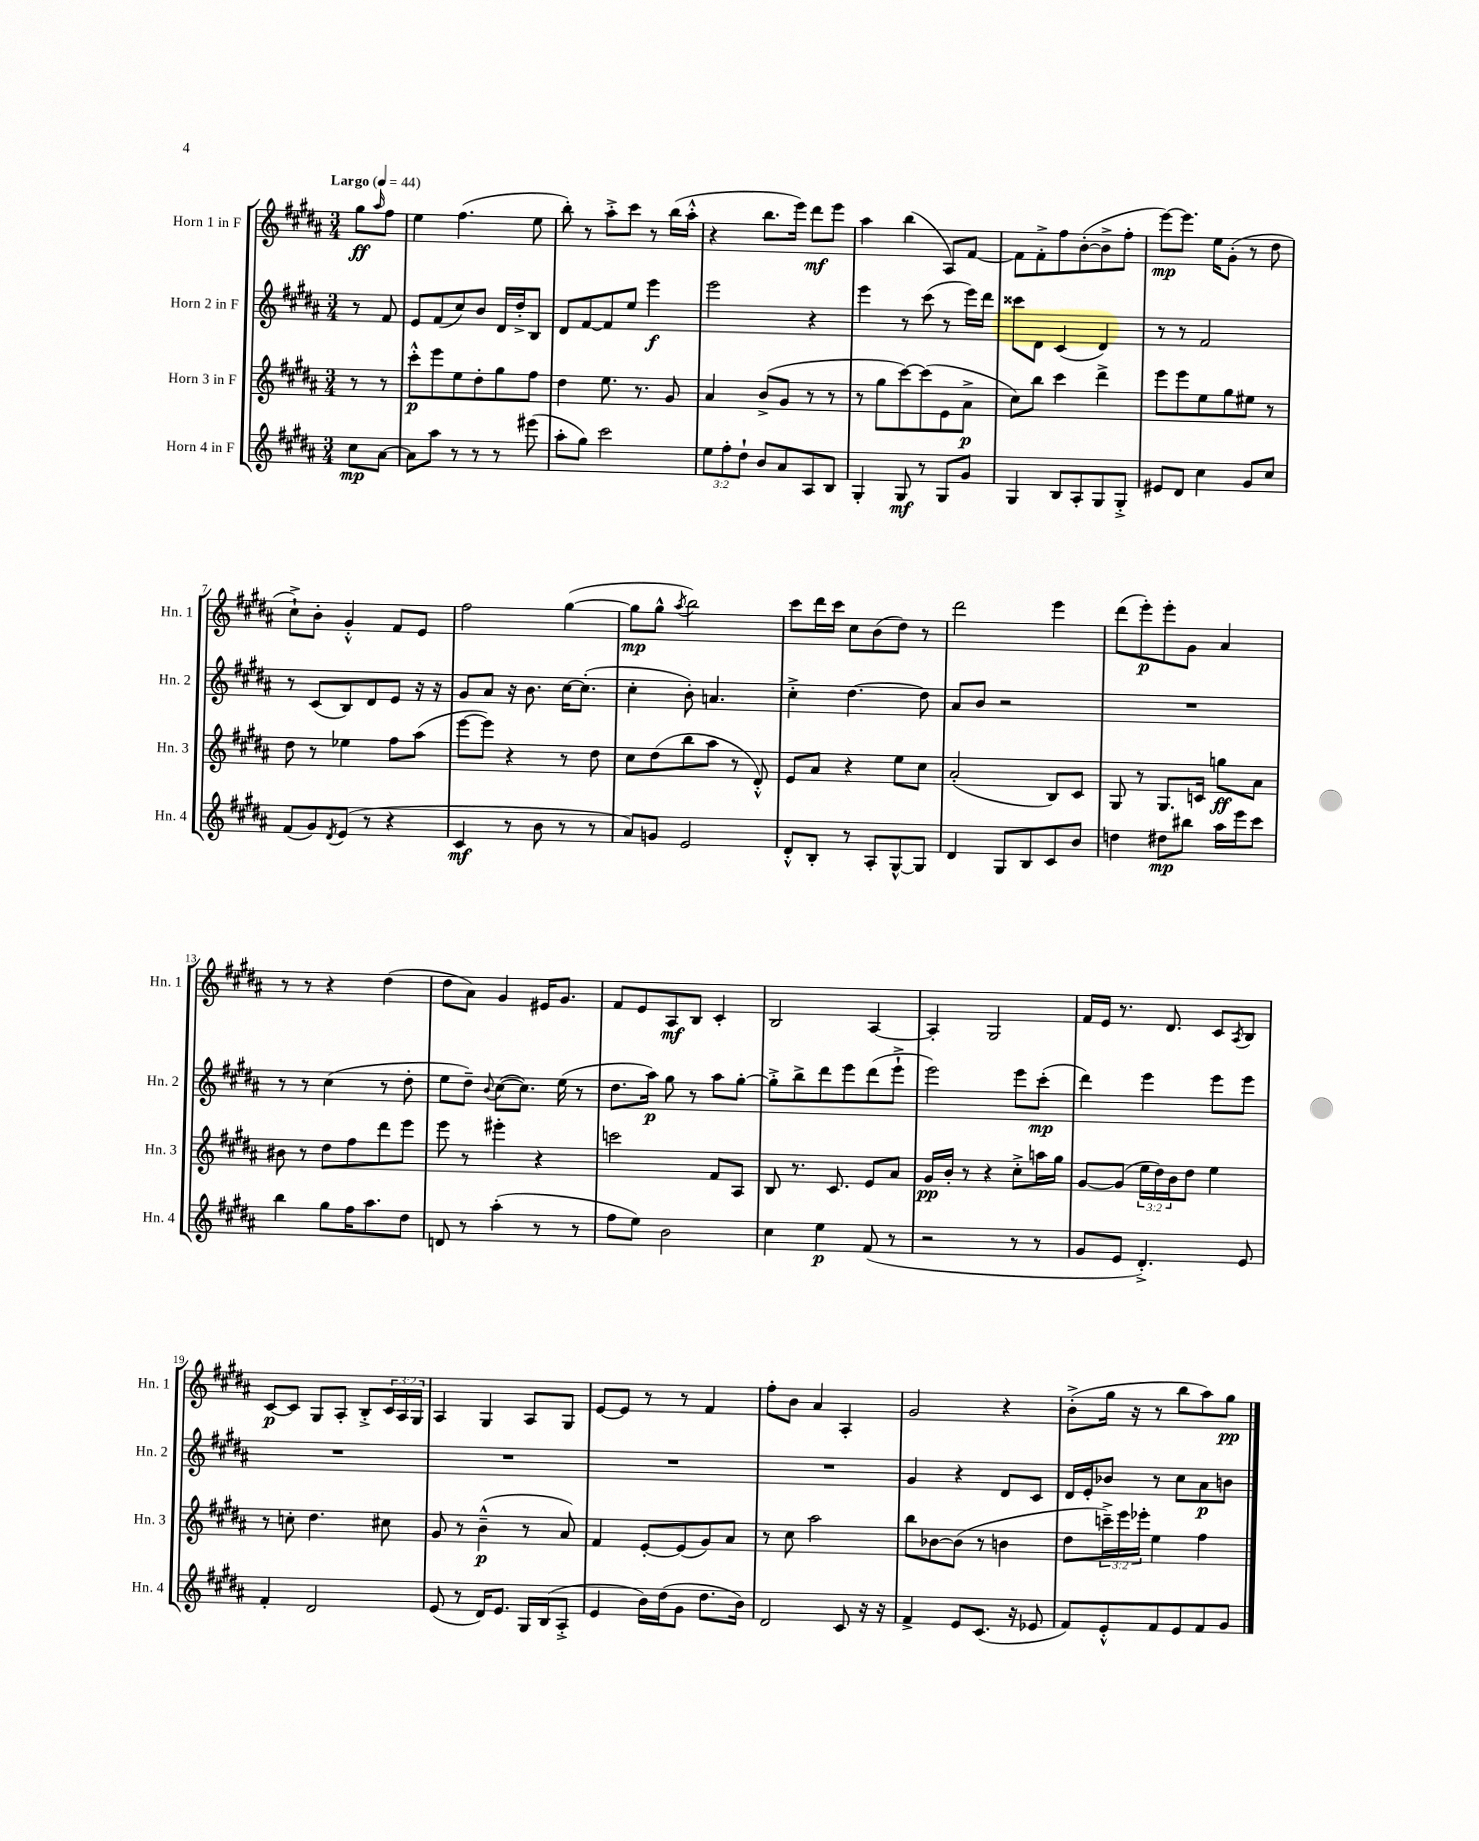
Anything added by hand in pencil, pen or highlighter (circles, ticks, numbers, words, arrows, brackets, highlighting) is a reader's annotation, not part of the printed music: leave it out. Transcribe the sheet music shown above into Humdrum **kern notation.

**kern	**kern	**kern	**kern
*staff4	*staff3	*staff2	*staff1
*clefG2	*clefG2	*clefG2	*clefG2
*k[f#c#g#d#a#]	*k[f#c#g#d#a#]	*k[f#c#g#d#a#]	*k[f#c#g#d#a#]
*M3/4	*M3/4	*M3/4	*M3/4
*MM44	*MM44	*MM44	*MM44
8cc#\L	8r	8r	8gg#\L
.	.	.	16qqaa#/
[8a#\J	8r	8f#/	8ff#\J
=	=	=	=
8a#\]L	8ccc#'^^\L	8e/L	4ee\
8aa#\J	8eee\	(8f#/	.
8r	8ee\	8cc#/)	(4.ff#\
8r	8dd#'\	8b/J	.
8r	8gg#\	16d#/LL	.
.	.	16dd#'^/J	.
(8eee#\	8ff#\J	8B/J	8ee\
=	=	=	=
8aa#'\L	4dd#\	8d#/L	8bb'\)
8gg#\J)	.	[8f#/	8r
2ccc#\	8.ee\	8f#/]	8aa#'^\L
.	.	8ee/J	8ccc#\J
.	8.r	.	.
.	.	4eee\	8r
.	8g#/	.	(16bb\LL
.	.	.	16aa#'^^\JJ
=	=	=	=
12ee\L	4a#/	2eee\	4r
12ff#'\	.	.	.
12dd#`\J	.	.	.
8b/L	(8b^/L	.	8.bb\L
8a#/	8g#/J	.	.
.	.	.	16eee\Jk)
8A#/	8r	4r	8ddd#\L
8B/J	8r	.	8eee\J
=	=	=	=
4G#'/	8r	4eee\	4aa#\
.	8gg#\L	.	.
8G#/	[8ccc#\)	8r	(4bb\
8r	(8ccc#\]	(8ccc#\	.
8G#/L	8e\	8r	8A#/L)
8g#/J	8a#^\J	16eee\LL)	[8f#/J
.	.	16ddd#\JJ	.
=	=	=	=
4G#/	8cc#\L)	8ccc##\L	8f#\]L
.	8bb\J	8d#\J	8f#'^\
8B/L	4ccc#\	(4c#/	8ff#\
8A#'/	.	.	([8b'\
8G#/	4ddd#^\	4d#/)	8b^\]
8G#'^/J	.	.	8ff#'\J
=	=	=	=
8e#/L	8eee\L	8r	[8eee\L)
8d#/J	8eee\	8r	8.eee\]J
4cc#\	8ee\	2f#/	.
.	.	.	16ee\LK
.	8gg#\	.	(8g#'\J
8g#/L	8ee#\J	.	8r
8cc#/J	8r	.	8dd#\
=	=	=	=
(8f#/L	8dd#\	8r	8cc#`^\L)
8g#/)	8r	(8c#/L	8b'\J
8qd#/	.	.	.
(8e/J	4ee-\	8B/)	4g#'^^/
8r	.	8d#/	.
4r	8ff#\L	8e/J	8f#/L
.	(8aa#\J	16r	8e/J
.	.	16r	.
=	=	=	=
4c#/	[8eee\L	8g#/L	2ff#\
.	8eee\]J)	8a#/J	.
8r	4r	16r	.
.	.	8.b\	.
8b\	.	.	.
8r	8r	[16cc#\LK	([4gg#\
.	.	(8.cc#'\]J	.
8r	8dd#\	.	.
=	=	=	=
8a#/L)	8cc#\L	4cc#'\	8gg#\]L
8g/J	(8dd#\	.	8gg#^^\J
.	.	.	8qaa#/
2e/	8bb\	8b'\)	2bb\)
.	8aa#\J	4.a/	.
.	8r	.	.
.	8d#'^^/)	.	.
=	=	=	=
8d#'^^/L	8e/L	4cc#'^\	8ccc#\L
8B'/J	8a#/J	.	16ddd#\L
.	.	.	16ccc#\JJ
8r	4r	[4.dd#\	8cc#\L
8A#'/L	.	.	(8b\
[8G#^^/	8ee\L	.	8dd#\J)
8G#/]J	8cc#\J	8dd#\]	8r
=	=	=	=
4d#/	(2a#'/	8a#/L	2ddd#\
.	.	8b/J	.
8G#/L	.	2r	.
8B/	.	.	.
8c#/	8B/L)	.	4eee\
8b/J	8c#/J	.	.
=	=	=	=
4dd\	8G#/	2.r	(8ddd#\L
.	8r	.	8eee'\)
8dd#\L	8.G#/L	.	8eee'\
8bb#\J	.	.	8g#\J
.	16c/Jk	.	.
16aa#\LL	8gg\L	.	4a#/
16eee\J	.	.	.
8ccc#\J	8a#\J	.	.
=	=	=	=
4bb\	8b#\	8r	8r
.	8r	8r	8r
8gg#\L	8dd#\L	(4cc#\	4r
16ff#\K	8ff#\	.	.
8.aa#\	.	.	.
.	8ddd#\	8r	(4dd#\
8dd#\J	8eee\J	8dd#'\	.
=	=	=	=
8d/	8eee\	8ee\L	8dd#\L
8r	8r	8dd#~\J)	8a#\J)
.	.	8qqb/	.
(4aa#'\	4eee#'\	([8cc#\L	4g#/
.	.	8.cc#\]J)	.
8r	4r	.	16e#/LK
.	.	(16ee\	8.g#/J
8r	.	8r	.
=	=	=	=
8ff#\L	2ccc\	8.dd#\L	8f#/L
8ee\J)	.	.	8e/
.	.	16aa#\Jk)	.
2b\	.	8gg#\	8A#/
.	.	8r	8B/J
.	8f#/L	8aa#\L	4c#'/
.	8A#/J	[8gg#'\J	.
=	=	=	=
4cc#\	8B/	8gg#'^\]L	2B/
.	8.r	8bb^\	.
4ee\	.	8ddd#\	.
.	8.c#/	.	.
.	.	8eee\	.
(8f#/	8e/L	(8ddd#\	[4A#/
8r	8a#/J	8eee`^\J	.
=	=	=	=
2r	16g#/LL	2eee\)	4A#'/]
.	16b'/JJ	.	.
.	8r	.	.
.	4r	.	2G#/
8r	8cc#'^\L	8eee\L	.
8r	16aa\L	(8ccc#'\J	.
.	16gg#\JJ	.	.
=	=	=	=
8g#/L	[8g#/L	4ddd#\)	16f#/LL
.	.	.	16e/JJ
8e/J	(8g#/]J	.	8.r
4.d#'^/)	24ee\LL	4eee\	.
.	24dd#\)	.	.
.	.	.	8.d#/
.	24b\J	.	.
.	8dd#\J	.	.
.	4ee\	8eee\L	8c#/L
.	.	.	8qA#/
8e/	.	8eee\J	8B/J
=	=	=	=
4f#'/	8r	2.r	[8c#/L
.	8cc'\	.	8c#/]J
2d#/	4.dd#\	.	8G#/L
.	.	.	8A#'/J
.	.	.	8B'^/L
.	8cc#\	.	24c#/L
.	.	.	24A#/
.	.	.	24G#/JJ
=	=	=	=
(8e/	8g#/	2.r	4A#/
8r	8r	.	.
16d#/LK)	(4b~^^\	.	4G#/
8.e/J	.	.	.
16G#/LL	8r	.	8A#/L
(16B/J	.	.	.
8A#'^/J	8a#/)	.	8G#/J
=	=	=	=
4e/	4f#/	2.r	[8e/L
.	.	.	8e/]J
16b\LL)	[8e'/L	.	8r
(16dd#\J	.	.	.
8g#\J	(8e/]	.	8r
8.dd#\L	8g#/)	.	4f#/
.	8a#/J	.	.
16b\Jk)	.	.	.
=	=	=	=
2d#/	8r	2.r	8ff#'\L
.	8cc#\	.	8b\J
.	2aa#\	.	4a#/
8c#/	.	.	4A#'/
16r	.	.	.
16r	.	.	.
=	=	=	=
4f#^/	8bb\L	4g#/	2g#/
.	[8b-\	.	.
8e/L	(8b-\]J	4r	.
(8.c#/J	8r	.	.
.	4b\	8d#/L	4r
16r	.	.	.
8e-/	.	8c#/J	.
=	=	=	=
8f#/L)	8dd#\L	16d#/LL	(8b'^\L
.	.	16e'/J	.
8e'^^/	24ccc~^\L)	8b-/J	16gg#\Jk
.	24eee\	.	.
.	.	.	16r
.	24eee-'\JJ	.	.
8f#/	4ee\	8r	8r
8e/	.	8cc#\L	8bb\L
8f#/	4ff#\	8a#\	8aa#\)
8g#/J	.	8b\J	8gg#\J
==	==	==	==
*-	*-	*-	*-
